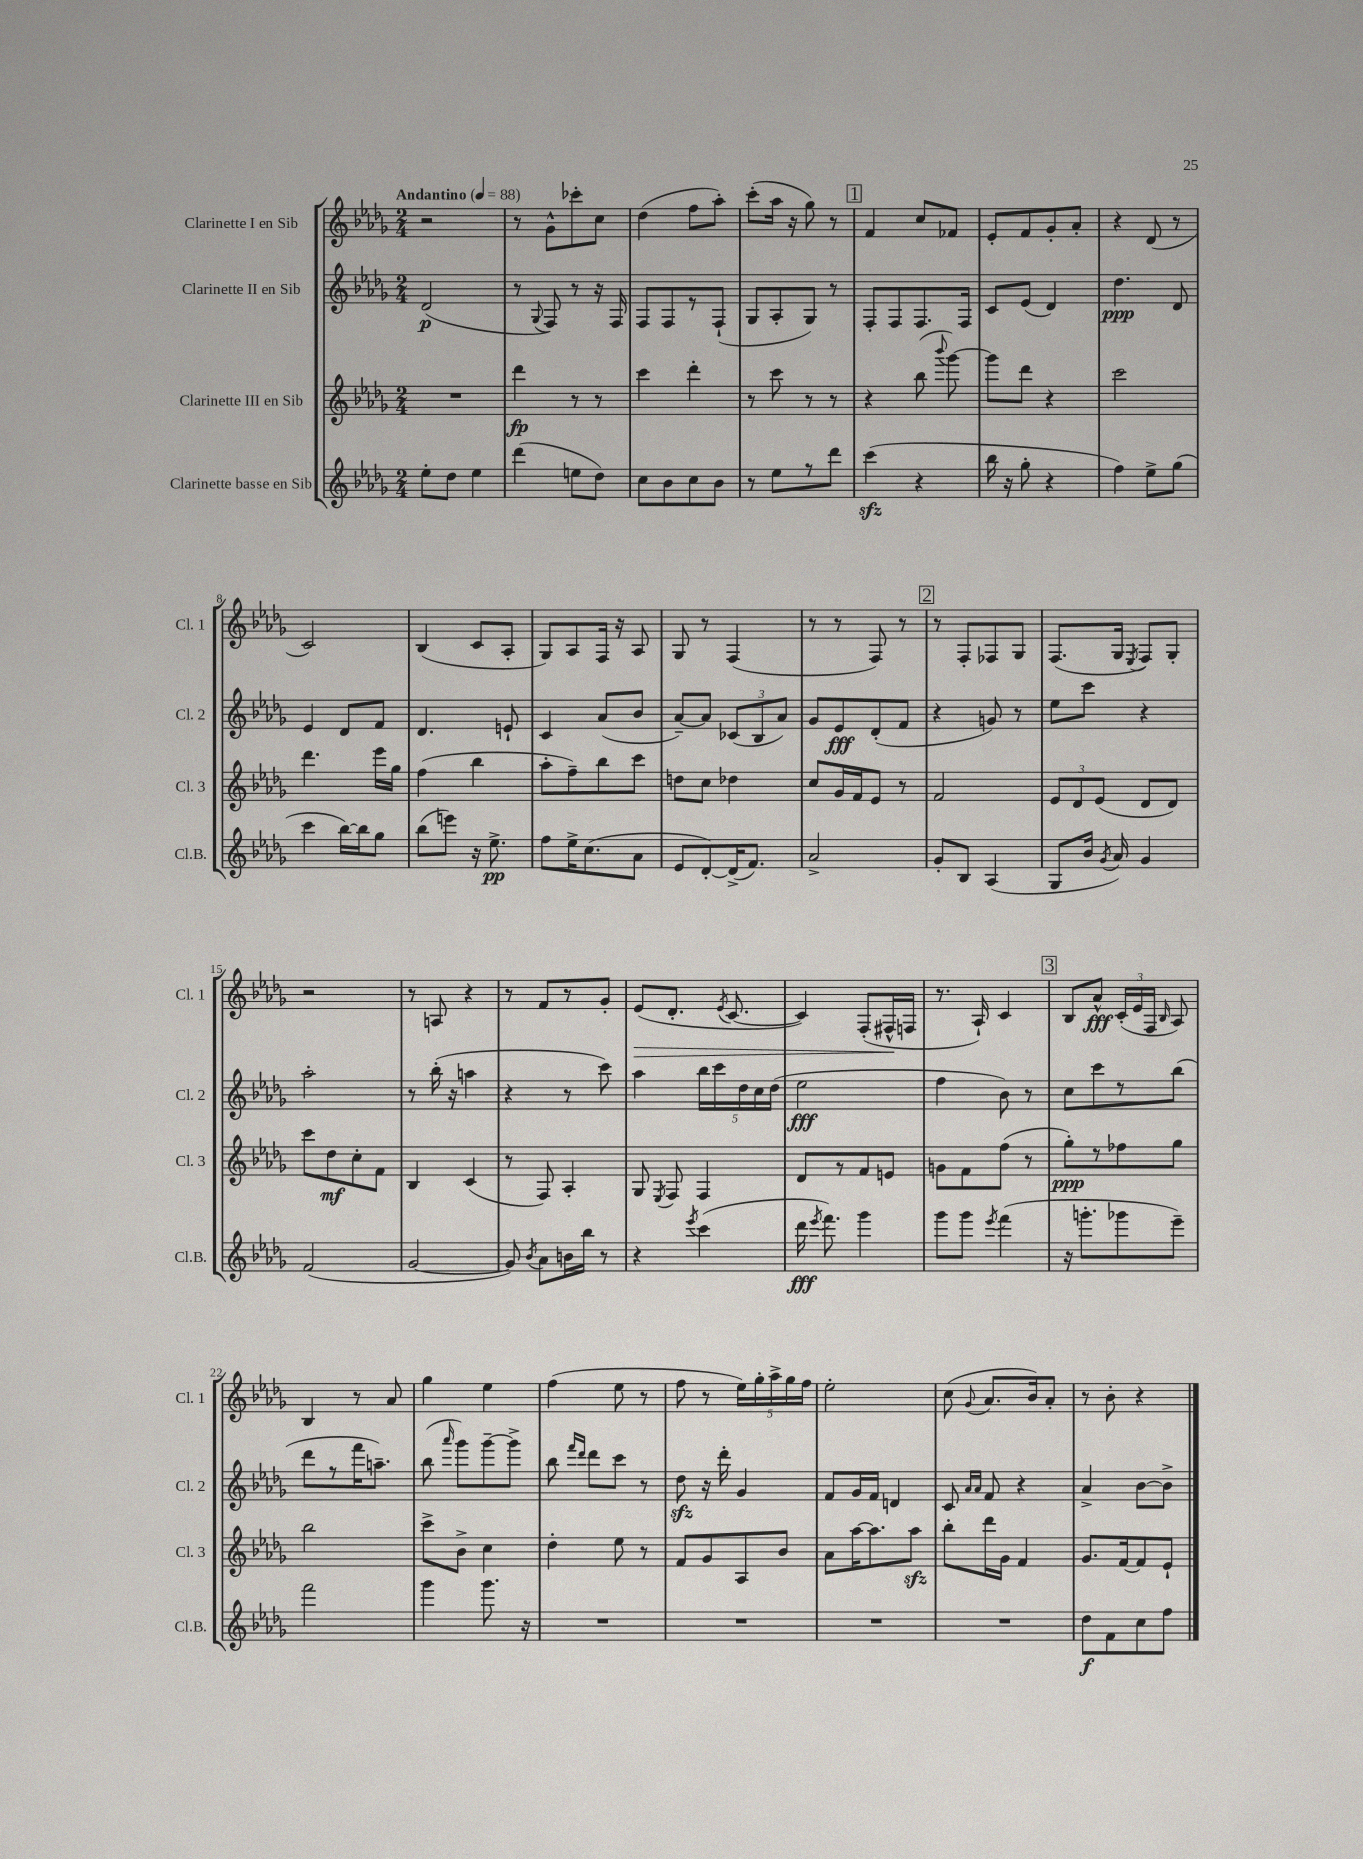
<<
\new StaffGroup <<
\new Staff = "s0" \with { instrumentName = "Clarinette I en Sib" shortInstrumentName = "Cl. 1" } {
    \clef treble \key des \major \numericTimeSignature \time 2/4 \tempo "Andantino" 4 = 88
    \autoBeamOff r2 |
    r8 ges'8[-^ ces'''8-. c''8] |
    des''4( f''8[ aes''8]-.) |
    c'''8[-.( aes''16] r16 ges''8) r8 |
    \mark \markup { \box "1" } f'4 c''8[ fes'8] |
    ees'8[-. f'8 ges'8-. aes'8]-. |
    r4 des'8( r8 |
    c'2) |
    bes4( c'8[ aes8]-. |
    ges8[) aes8 f16] r16 aes8 |
    ges8 r8 f4( |
    r8 r8 f8) r8 |
    \mark \markup { \box "2" } r8 f8[-. fes8 ges8] |
    f8.[( ges16] \acciaccatura { ees8 } f8[) ges8]-. |
    r2 |
    r8 a8 r4 |
    r8 f'8[ r8 ges'8]-. |
    ees'8[\>( des'8.]-. \acciaccatura { ees'8 } c'8.~ |
    c'4) f8[-.( fis16-^\! f16] |
    r8. aes16-!) c'4 |
    \mark \markup { \box "3" } bes8[ aes'8]-^\fff \tuplet 3/2 { c'16[-.( ees'16 f16] } \grace { bes16 } aes8) |
    bes4 r8 aes'8 |
    ges''4 ees''4 |
    f''4( ees''8 r8 |
    f''8 r8 \tuplet 5/4 { ees''16[) ges''16-. aes''16-> ges''16 f''16] } |
    ees''2-. |
    c''8( \appoggiatura { ges'8 } aes'8.[ bes'16) aes'8]-. |
    r8 bes'8-. r4 \bar "|." |
}
\new Staff = "s1" \with { instrumentName = "Clarinette II en Sib" shortInstrumentName = "Cl. 2" } {
    \clef treble \key des \major \numericTimeSignature \time 2/4
    \autoBeamOff des'2\p( |
    r8 \appoggiatura { ges8 } f8) r8 r16 f16 |
    f8[ f8 r8 f8]-!( |
    ges8[ aes8-. ges8]) r8 |
    \mark \markup { \box "1" } f8[-. f8 f8. f16] |
    c'8[ ees'8]( des'4) |
    des''4.\ppp des'8 |
    ees'4 des'8[ f'8] |
    des'4. e'8-! |
    c'4 aes'8[( bes'8] |
    aes'8[~--) aes'8] \tuplet 3/2 { ces'8[( bes8 aes'8]) } |
    ges'8[ ees'8\fff des'8-.( f'8] |
    \mark \markup { \box "2" } r4 g'8) r8 |
    ees''8[ c'''8] r4 |
    aes''2-. |
    r8 bes''16-.( r16 a''4 |
    r4 r8 c'''8) |
    aes''4 \tuplet 5/4 { bes''16[ c'''16 des''16 c''16 des''16]( } |
    ees''2\fff |
    f''4 bes'8) r8 |
    \mark \markup { \box "3" } c''8[ c'''8 r8 bes''8]( |
    des'''8[ r8 f'''16 a''8.]--) |
    bes''8( \grace { aes'''16 } ges'''8[) ges'''8~-- ges'''8]-> |
    bes''8 \grace { f'''16[ des'''16] } des'''8[ c'''8] r8 |
    des''8\sfz r16 des'''16-. ges'4 |
    f'8[ ges'16 f'16] d'4 |
    c'8 \grace { aes'16[ aes'16] } f'8 r4 |
    aes'4-> bes'8[~ bes'8]-> \bar "|." |
}
\new Staff = "s2" \with { instrumentName = "Clarinette III en Sib" shortInstrumentName = "Cl. 3" } {
    \clef treble \key des \major \numericTimeSignature \time 2/4
    \autoBeamOff R2 |
    des'''4\fp r8 r8 |
    c'''4 des'''4-. |
    r8 c'''8 r8 r8 |
    \mark \markup { \box "1" } r4 bes''8( \appoggiatura { bes'''8 } ges'''8~) |
    ges'''8[ des'''8] r4 |
    c'''2 |
    des'''4. ees'''16[ ges''16] |
    f''4( bes''4 |
    aes''8[-. f''8--) bes''8 c'''8] |
    d''8[ c''8] des''4 |
    c''8[ ges'16 f'16 ees'8] r8 |
    \mark \markup { \box "2" } f'2 |
    \tuplet 3/2 { ees'8[ des'8 ees'8]( } des'8[ des'8]) |
    c'''8[ des''8\mf c''8-. f'8] |
    bes4 c'4( |
    r8 f8) aes4-. |
    ges8 \acciaccatura { ees8 } f8 f4 |
    des'8[ r8 f'8 e'8] |
    g'8[ f'8 f''8]( r8 |
    \mark \markup { \box "3" } ges''8[-.\ppp) r8 fes''8 ges''8] |
    bes''2 |
    c'''8[-> bes'8]-> c''4 |
    des''4-. ees''8 r8 |
    f'8[ ges'8 aes8 bes'8] |
    aes'8[ aes''16~ aes''8. aes''8]\sfz |
    bes''8[-. des'''16 ges'16] f'4 |
    ges'8.[ f'16~ f'8 ees'8]-! \bar "|." |
}
\new Staff = "s3" \with { instrumentName = "Clarinette basse en Sib" shortInstrumentName = "Cl.B." } {
    \clef treble \key des \major \numericTimeSignature \time 2/4
    \autoBeamOff ees''8[-. des''8] ees''4 |
    des'''4( e''8[ des''8]) |
    c''8[ bes'8 c''8 bes'8] |
    r8 ees''8[ r8 des'''8] |
    \mark \markup { \box "1" } c'''4\sfz( r4 |
    bes''16 r16 ges''8-. r4 |
    f''4) ees''8[-> ges''8]( |
    c'''4 bes''16[~) bes''16 ges''8] |
    bes''8[( e'''8]) r16 ees''8.->\pp |
    f''8[ ees''16-> c''8.( aes'8] |
    ees'8[ des'8~-.) des'16->( f'8.]) |
    aes'2-> |
    \mark \markup { \box "2" } ges'8[-. bes8] aes4( |
    ges8[ bes'16] \acciaccatura { ges'8 } aes'16) ges'4 |
    f'2( |
    ges'2~ |
    ges'8) \acciaccatura { bes'8 } aes'8[ b'16 bes''16] r8 |
    r4 \acciaccatura { ees'''8 } c'''4( |
    des'''16\fff \acciaccatura { ees'''8 } f'''8.) ges'''4 |
    ges'''8[ ges'''8] \acciaccatura { ees'''8 } f'''4( |
    \mark \markup { \box "3" } r16 g'''8.[-. ges'''8 ees'''8]--) |
    f'''2 |
    ges'''4 ges'''8. r16 |
    R2 |
    R2 |
    R2 |
    R2 |
    des''8[\f f'8 c''8 f''8] \bar "|." |
}
>>
>>
